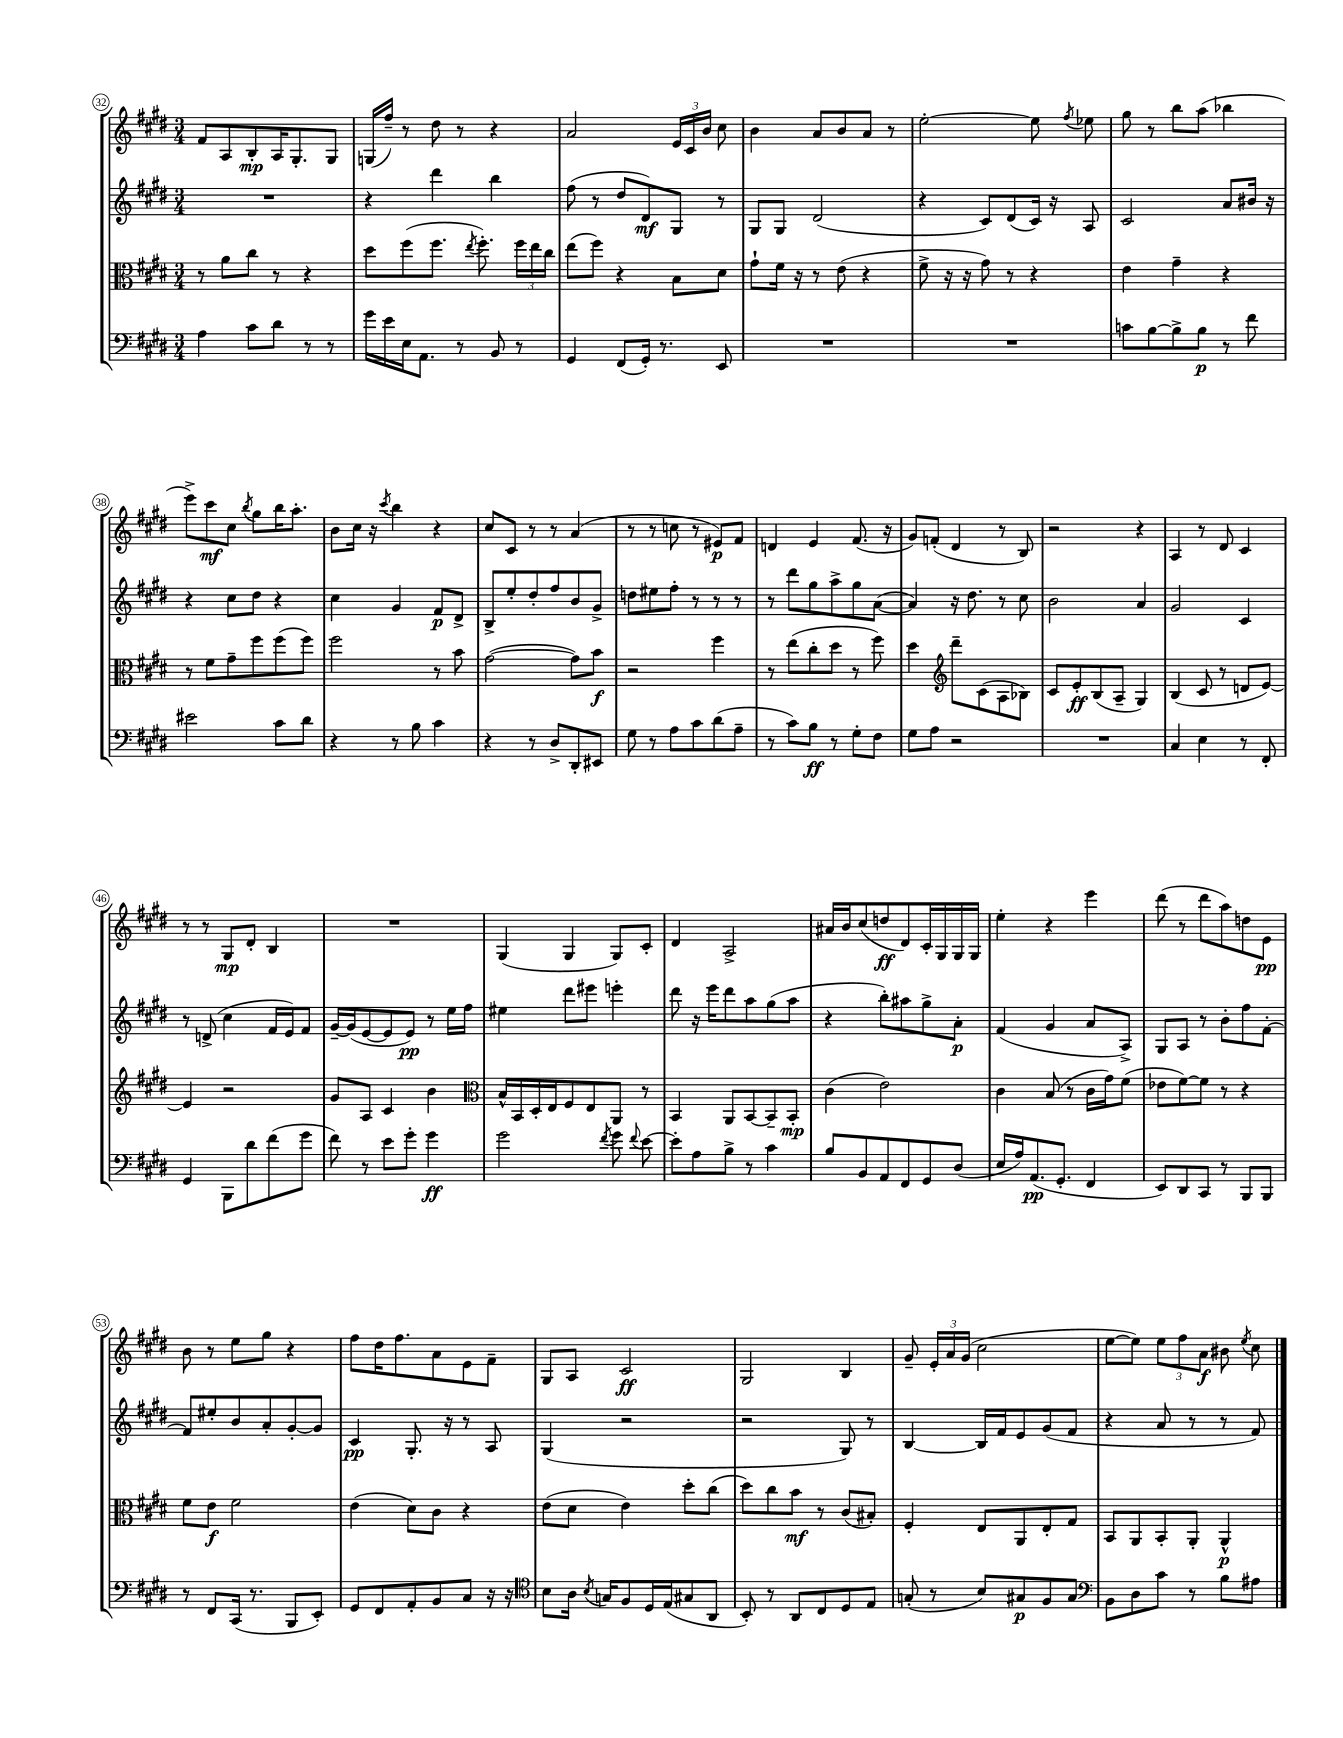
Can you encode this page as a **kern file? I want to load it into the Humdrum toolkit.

**kern	**dynam	**kern	**dynam	**kern	**dynam	**kern	**dynam
*part4	*part4	*part3	*part3	*part2	*part2	*part1	*part1
*staff4	*staff4	*staff3	*staff3	*staff2	*staff2	*staff1	*staff1
*clefF4	*	*clefC3	*	*clefG2	*	*clefG2	*
*k[f#c#g#d#]	*	*k[f#c#g#d#]	*	*k[f#c#g#d#]	*	*k[f#c#g#d#]	*
*M3/4	*	*M3/4	*	*M3/4	*	*M3/4	*
=32	=32	=32	=32	=32	=32	=32	=32
4A\	.	8r	.	2.r	.	8f#/L	.
.	.	8a\L	.	.	.	8A/	.
8c#\L	.	8cc#\J	.	.	.	8B'/	mp
8d#\J	.	8r	.	.	.	16A/K	.
.	.	.	.	.	.	8.G#'/	.
8r	.	4r	.	.	.	.	.
8r	.	.	.	.	.	8G#/J	.
=33	=33	=33	=33	=33	=33	=33	=33
16g#\LL	.	8dd#\L	.	4r	.	(16Gn/LL	.
16e\	.	.	.	.	.	16ff#~/JJ)	.
16E\J	.	(8ff#\	.	.	.	8r	.
8.AA\J	.	.	.	.	.	.	.
.	.	8.ff#\J	.	4ddd#\	.	8dd#\	.
8r	.	.	.	.	.	8r	.
.	.	8qee/	.	.	.	.	.
.	.	8.ff#'\)	.	.	.	.	.
8BB/	.	.	.	4bb\	.	4r	.
8r	.	24ff#\LL	.	.	.	.	.
.	.	24ee\	.	.	.	.	.
.	.	24cc#\JJ	.	.	.	.	.
=34	=34	=34	=34	=34	=34	=34	=34
4GG#/	.	(8ee\L	.	(8ff#\	.	2a/	.
.	.	8ff#\J)	.	8r	.	.	.
(8FF#/L	.	4r	.	8dd#/L	.	.	.
16GG#'/Jk)	.	.	.	8d#/)	mf	.	.
8.r	.	.	.	.	.	.	.
.	.	8B\L	.	8G#/J	.	24e/LL	.
.	.	.	.	.	.	24c#/	.
.	.	.	.	.	.	24b/JJ	.
8EE/	.	8d#\J	.	8r	.	8cc#\	.
=35	=35	=35	=35	=35	=35	=35	=35
2.r	.	8g#`\L	.	8G#/L	.	4b\	.
.	.	16f#\Jk	.	8G#/J	.	.	.
.	.	16r	.	.	.	.	.
.	.	8r	.	(2d#/	.	8a/L	.
.	.	(8e\	.	.	.	8b/	.
.	.	4r	.	.	.	8a/J	.
.	.	.	.	.	.	8r	.
=36	=36	=36	=36	=36	=36	=36	=36
2.r	.	8f#^\	.	4r	.	[2ee'\	.
.	.	16r	.	.	.	.	.
.	.	16r	.	.	.	.	.
.	.	8g#\)	.	8c#/L)	.	.	.
.	.	8r	.	(8d#/	.	.	.
.	.	4r	.	16c#/Jk)	.	8ee\]	.
.	.	.	.	16r	.	.	.
.	.	.	.	.	.	8qff#/	.
.	.	.	.	8A/	.	8ee-X\	.
=37	=37	=37	=37	=37	=37	=37	=37
8cn\L	.	4e\	.	2c#/	.	8gg#\	.
[8B\	.	.	.	.	.	8r	.
8B^\]	.	4g#~\	.	.	.	8bb\L	.
8B\J	p	.	.	.	.	(8aa\J	.
8r	.	4r	.	8a/L	.	4bb-X\	.
8f#\	.	.	.	16b#X/Jk	.	.	.
.	.	.	.	16r	.	.	.
!!LO:LB:g=z
=38	=38	=38	=38	=38	=38	=38	=38
2e#X\	.	8r	.	4r	.	8eee^\L)	.
.	.	8f#\L	.	.	.	8ccc#\	mf
.	.	8g#~\	.	8cc#\L	.	8cc#\J	.
.	.	.	.	.	.	8qbb/	.
.	.	8ff#\	.	8dd#\J	.	8gg#\L	.
8c#\L	.	(8ff#\	.	4r	.	16bb\K	.
.	.	.	.	.	.	8.aa'\J	.
8d#\J	.	8ff#\J)	.	.	.	.	.
=39	=39	=39	=39	=39	=39	=39	=39
4r	.	2ff#\	.	4cc#\	.	8b\L	.
.	.	.	.	.	.	16cc#\Jk	.
.	.	.	.	.	.	16r	.
.	.	.	.	.	.	8qccc#/	.
8r	.	.	.	4g#/	.	4bb\	.
8B\	.	.	.	.	.	.	.
4c#\	.	8r	.	8f#/L	p	4r	.
.	.	8b\	.	8d#^/J	.	.	.
=40	=40	=40	=40	=40	=40	=40	=40
4r	.	([2g#\	.	8B^/L	.	8cc#/L	.
.	.	.	.	8ee'/	.	8c#/J	.
8r	.	.	.	8dd#'/	.	8r	.
8D#^/L	.	.	.	8ff#/	.	8r	.
8DD#'/	.	8g#\L])	.	8b/	.	(4a/	.
8EE#X/J	.	8b\J	f	8g#^/J	.	.	.
=41	=41	=41	=41	=41	=41	=41	=41
8G#\	.	2r	.	8ddn\L	.	8r	.
8r	.	.	.	8ee#X\	.	8r	.
8A\L	.	.	.	8ff#'\J	.	8ccn\	.
8c#\	.	.	.	8r	.	8r	.
(8d#\	.	4ff#\	.	8r	.	8e#X/L)	p
8A~\J	.	.	.	8r	.	8f#/J	.
=42	=42	=42	=42	=42	=42	=42	=42
8r	.	8r	.	8r	.	4dn/	.
8c#\L)	.	(8ee\L	.	8ddd#\L	.	.	.
8B\J	ff	8cc#'\	.	8gg#\	.	4e/	.
8r	.	8dd#\J	.	8aa^\	.	.	.
8G#'\L	.	8r	.	8gg#\	.	(8.f#/	.
8F#\J	.	8ff#\)	.	([8a\J	.	.	.
.	.	.	.	.	.	16r	.
=43	=43	=43	=43	=43	=43	=43	=43
8G#\L	.	4dd#\	.	4a/])	.	8g#/L)	.
8A\J	.	.	.	.	.	(8fn'/J	.
*	*	*clefG2	*	*	*	*	*
2r	.	8ddd#~\L	.	16r	.	4d#/	.
.	.	.	.	8.dd#\	.	.	.
.	.	(8c#\	.	.	.	.	.
.	.	8A\	.	8r	.	8r	.
.	.	8B-X\J)	.	8cc#\	.	8B/)	.
=44	=44	=44	=44	=44	=44	=44	=44
2.r	.	8c#/L	.	2b\	.	2r	.
.	.	8e'/	ff	.	.	.	.
.	.	(8B/	.	.	.	.	.
.	.	8A~/J	.	.	.	.	.
.	.	4G#/)	.	4a/	.	4r	.
=45	=45	=45	=45	=45	=45	=45	=45
4C#/	.	(4B/	.	2g#/	.	4A/	.
4E\	.	8c#/	.	.	.	8r	.
.	.	8r	.	.	.	8d#/	.
8r	.	8dn/L	.	4c#/	.	4c#/	.
8FF#'/	.	[8e/J)	.	.	.	.	.
!!LO:LB:g=z
=46	=46	=46	=46	=46	=46	=46	=46
4GG#/	.	4e/]	.	8r	.	8r	.
.	.	.	.	(8dn^/	.	8r	.
8BBB\L	.	2r	.	4cc#\	.	8G#/L	mp
8d#\	.	.	.	.	.	8d#'/J	.
(8f#\	.	.	.	16f#/LL	.	4B/	.
.	.	.	.	16e/J)	.	.	.
8g#\J	.	.	.	8f#/J	.	.	.
=47	=47	=47	=47	=47	=47	=47	=47
8f#\)	.	8g#/L	.	[16g#~/LL	.	2.r	.
.	.	.	.	(16g#/J]	.	.	.
8r	.	8A/J	.	[8e/	.	.	.
8e\L	.	4c#/	.	8e/]	.	.	.
8g#'\J	.	.	.	8e/J)	pp	.	.
4g#\	ff	4b\	.	8r	.	.	.
.	.	.	.	16ee\LL	.	.	.
.	.	.	.	16ff#\JJ	.	.	.
=48	=48	=48	=48	=48	=48	=48	=48
*	*	*clefC3	*	*	*	*	*
2g#\	.	16B^^/LL	.	4ee#X\	.	(4G#/	.
.	.	16BB/	.	.	.	.	.
.	.	16D#'/	.	.	.	.	.
.	.	16E/J	.	.	.	.	.
.	.	8F#/	.	8ddd#\L	.	4G#/	.
.	.	8E/	.	8eee#X\J	.	.	.
8qf#/	.	.	.	.	.	.	.
8g#\	.	8AA/J	.	4eeen'\	.	8G#/L)	.
8qqf#/	.	.	.	.	.	.	.
[8e\	.	8r	.	.	.	8c#'/J	.
=49	=49	=49	=49	=49	=49	=49	=49
8e'\L]	.	4BB/	.	8ddd#\	.	4d#/	.
8A\	.	.	.	16r	.	.	.
.	.	.	.	16eee\KL	.	.	.
8B^\J	.	8AA/L	.	8ddd#\	.	2A^/	.
8r	.	[8BB/	.	8aa\	.	.	.
4c#\	.	8BB~/]	.	(8gg#\	.	.	.
.	.	8BB'/J	mp	8aa\J	.	.	.
=50	=50	=50	=50	=50	=50	=50	=50
8B/L	.	(4c#\	.	4r	.	16a#X/LL	.
.	.	.	.	.	.	16b/J	.
8BB/	.	.	.	.	.	(8cc#/	.
8AA/	.	2e\)	.	8bb'\L)	.	8ddn/	ff
8FF#/	.	.	.	8aa#X\	.	8d#/)	.
8GG#/	.	.	.	8gg#^\	.	16c#'/L	.
.	.	.	.	.	.	16G#/	.
(8D#/J	.	.	.	8a'\J	p	16G#/	.
.	.	.	.	.	.	16G#/JJ	.
=51	=51	=51	=51	=51	=51	=51	=51
16E/LL	.	4c#\	.	(4f#/	.	4ee'\	.
16A/J)	.	.	.	.	.	.	.
(8.AA/	pp	.	.	.	.	.	.
.	.	(8B/	.	4g#/	.	4r	.
8.GG#'/J	.	.	.	.	.	.	.
.	.	8r	.	.	.	.	.
4FF#/	.	16c#\LL	.	8a/L	.	4eee\	.
.	.	16g#\J)	.	.	.	.	.
.	.	(8f#\J	.	8A^/J)	.	.	.
=52	=52	=52	=52	=52	=52	=52	=52
8EE/L)	.	8e-X\L	.	8G#/L	.	(8ddd#\	.
8DD#/	.	[8f#\)	.	8A/J	.	8r	.
8CC#/J	.	8f#\J]	.	8r	.	8ddd#\L	.
8r	.	8r	.	8b'\L	.	8aa\)	.
8BBB/L	.	4r	.	8ff#\	.	8ddn\	.
8BBB/J	.	.	.	[8f#'\J	.	8e\J	pp
!!LO:LB:g=z
=53	=53	=53	=53	=53	=53	=53	=53
8r	.	8f#\L	.	8f#/L]	.	8b\	.
8FF#/L	.	8e\J	f	8ee#X'/	.	8r	.
(16CC#/Jk	.	2f#\	.	8b/	.	8ee\L	.
8.r	.	.	.	.	.	.	.
.	.	.	.	8a'/	.	8gg#\J	.
8BBB/L	.	.	.	[8g#'/	.	4r	.
8EE'/J)	.	.	.	8g#/J]	.	.	.
=54	=54	=54	=54	=54	=54	=54	=54
8GG#/L	.	(4e\	.	4c#/	pp	8ff#\L	.
8FF#/	.	.	.	.	.	16dd#\K	.
.	.	.	.	.	.	8.ff#\	.
8AA'/	.	8d#\L)	.	8.G#'/	.	.	.
8BB/	.	8c#\J	.	.	.	8a\	.
.	.	.	.	16r	.	.	.
8C#/J	.	4r	.	8r	.	8e\	.
16r	.	.	.	8A/	.	8f#~\J	.
16r	.	.	.	.	.	.	.
=55	=55	=55	=55	=55	=55	=55	=55
*clefC4	*	*	*	*	*	*	*
8B\L	.	(8e\L	.	(4G#/	.	8G#/L	.
16A\Jk	.	8d#\J	.	.	.	8A/J	.
8qB/	.	.	.	.	.	.	.
16Gn/KL	.	.	.	.	.	.	.
8F#/	.	4e\)	.	2r	.	2c#/	ff
16D#/L	.	.	.	.	.	.	.
(16E/J	.	.	.	.	.	.	.
8G#X/	.	8dd#'\L	.	.	.	.	.
8AA/J	.	(8cc#\J	.	.	.	.	.
=56	=56	=56	=56	=56	=56	=56	=56
8BB'/)	.	8dd#\L)	.	2r	.	2G#/	.
8r	.	8cc#\	.	.	.	.	.
8AA/L	.	8b\J	mf	.	.	.	.
8C#/	.	8r	.	.	.	.	.
8D#/	.	(8c#/L	.	8G#/)	.	4B/	.
8E/J	.	8B#X'/J)	.	8r	.	.	.
=57	=57	=57	=57	=57	=57	=57	=57
(8Gn'/	.	4F#'/	.	[4B/	.	8g#~/	.
8r	.	.	.	.	.	24e'/LL	.
.	.	.	.	.	.	24a/	.
.	.	.	.	.	.	(24g#/JJ	.
8B/L)	.	8E/L	.	16B/LL]	.	2cc#\	.
.	.	.	.	16f#/J	.	.	.
8G#X/	p	8AA/	.	8e/	.	.	.
8F#/	.	8E'/	.	(8g#/	.	.	.
8G#/J	.	8G#/J	.	8f#/J	.	.	.
=58	=58	=58	=58	=58	=58	=58	=58
*clefF4	*	*	*	*	*	*	*
8BB\L	.	8BB/L	.	4r	.	[8ee\L	.
8D#\	.	8AA/	.	.	.	8ee\J])	.
8c#\J	.	8BB'/	.	8a/	.	12ee\L	.
.	.	.	.	.	.	12ff#\	.
8r	.	8AA'/J	.	8r	.	.	.
.	.	.	.	.	.	12a\J	f
8B\L	.	4AA^^/	p	8r	.	8b#X\	.
.	.	.	.	.	.	8qee/	.
8A#X\J	.	.	.	8f#/)	.	8cc#\	.
==	==	==	==	==	==	==	==
*-	*-	*-	*-	*-	*-	*-	*-
